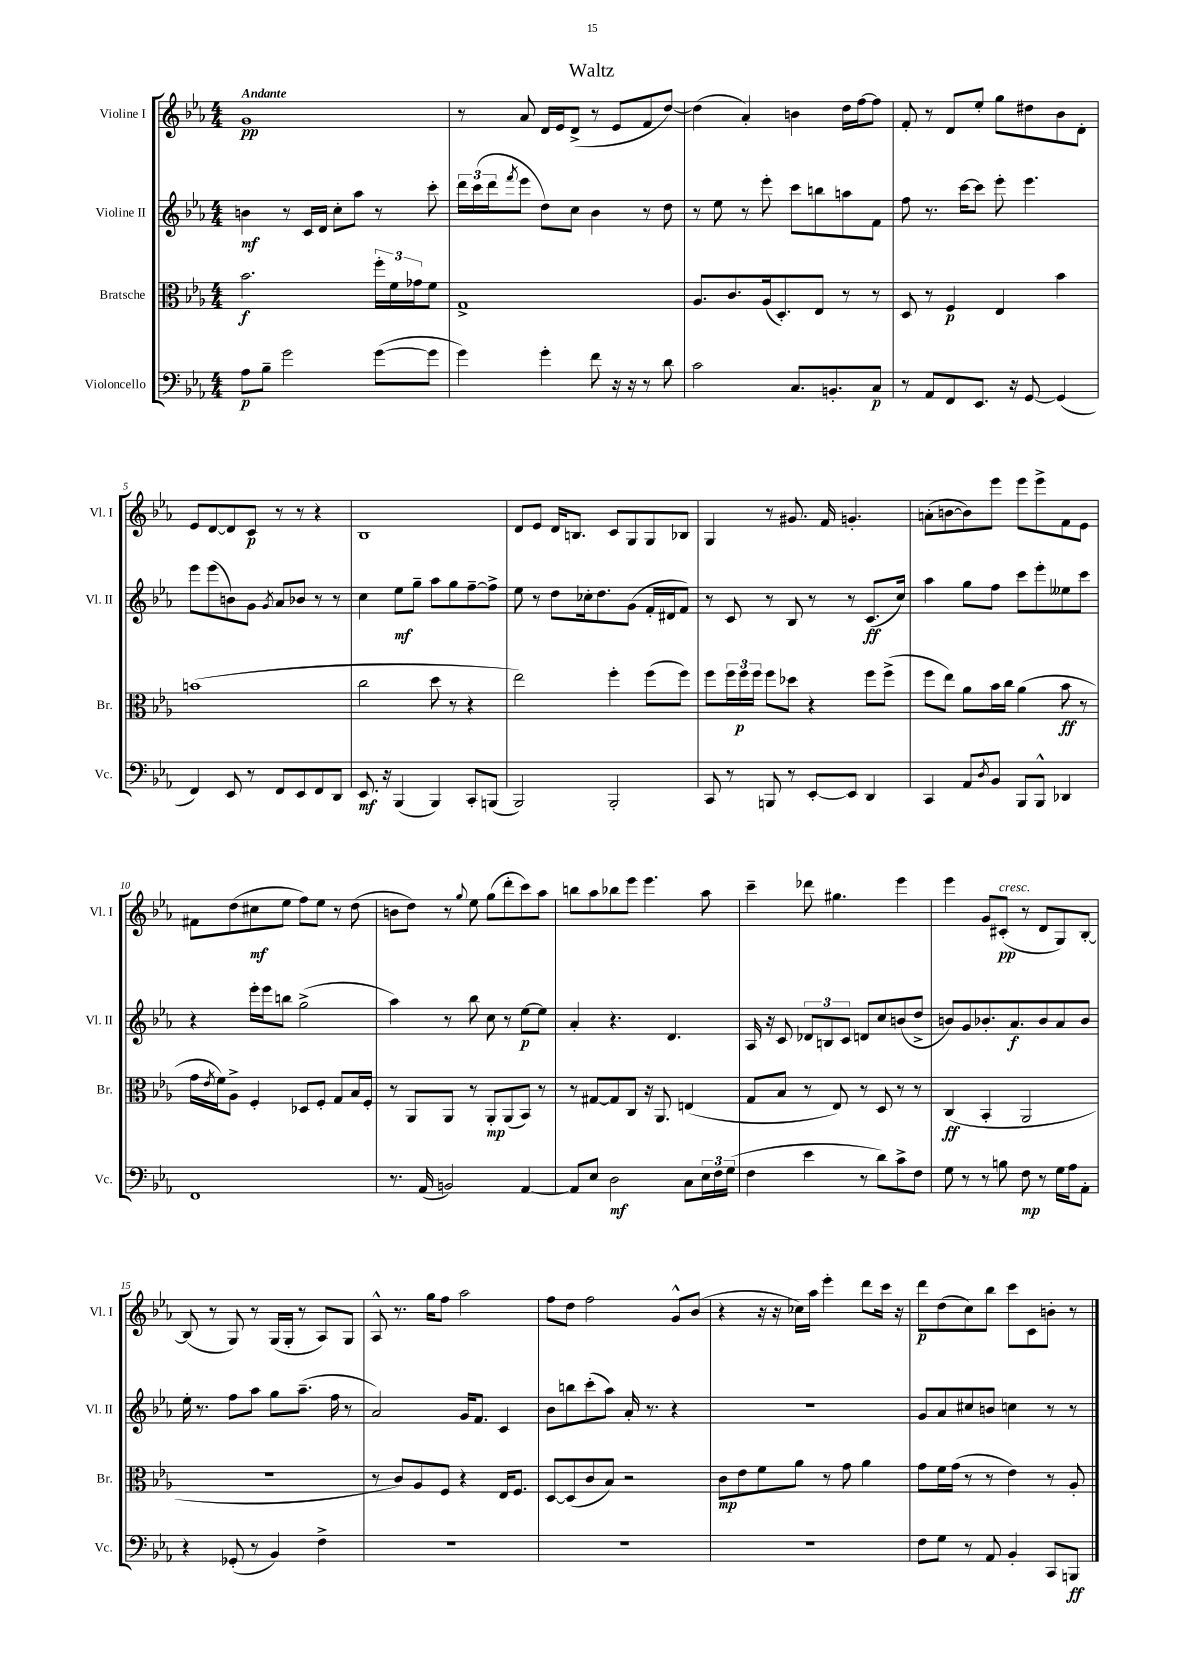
\header { title = "Waltz" }
<<
\new StaffGroup <<
\new Staff = "s0" \with { instrumentName = "Violine I" shortInstrumentName = "Vl. I" } {
    \clef treble \key ees \major \numericTimeSignature \time 4/4 \tempo "Andante"
    g'1\pp |
    r8 aes'8 d'16 ees'16 d'8->( r8 ees'8 f'8 d''8~) |
    d''4( aes'4-.) b'4 d''16 f''16~ f''8 |
    f'8-. r8 d'8 ees''8-. g''8 dis''8 bes'8 d'8-. |
    ees'8 d'8~ d'8 c'8\p r8 r8 r4 |
    bes1 |
    d'8 ees'8 d'16 b8. c'8 g8 g8 bes8 |
    g4 r8 gis'8. f'16 g'4.-. |
    a'8-.( b'8~ b'8) ees'''8 ees'''8 ees'''8-> f'8 ees'8 |
    fis'8 d''8( cis''8\mf ees''8 f''8) ees''8 r8 d''8( |
    b'8 d''8) r8 \appoggiatura { g''8 } ees''8 g''8( d'''8-. c'''8) aes''8 |
    b''8 aes''8 bes''8 ees'''8 ees'''4. aes''8 |
    c'''4-- des'''8 gis''4. ees'''4 |
    ees'''4 g'8 cis'8-.\pp^\markup { \italic "cresc." }( r8 d'8 g8) bes8~-. |
    bes8( r8 g8) r8 g16( g16-. r8 aes8) g8 |
    aes8-^ r8. g''16 f''8 aes''2 |
    f''8 d''8 f''2 g'8-^ bes'8( |
    r4 r16 r16 ces''16) aes''16 ees'''4-. d'''8 c'''16 r16 |
    d'''8\p d''8( c''8) bes''8 c'''8 c'8 b'8-. r8 \bar "|." |
}
\new Staff = "s1" \with { instrumentName = "Violine II" shortInstrumentName = "Vl. II" } {
    \clef treble \key ees \major \numericTimeSignature \time 4/4
    b'4\mf r8 c'16 d'16 c''8-. aes''8 r8 c'''8-. |
    \tuplet 3/2 { d'''16 c'''16( d'''16 } \acciaccatura { f'''8 } ees'''8 d''8) c''8 bes'4 r8 d''8 |
    r8 ees''8 r8 ees'''8-. c'''8 b''8 a''8 f'8 |
    f''8 r8. c'''16~ c'''8 ees'''8-. ees'''4. |
    ees'''8 ees'''8( b'8) g'8 \acciaccatura { g'8 } aes'8 bes'8 r8 r8 |
    c''4 ees''8\mf g''8-- aes''8 g''8 f''8~-- f''8-> |
    ees''8 r8 d''8 ces''16-. d''8. g'8( f'16-. dis'16 f'8) |
    r8 c'8 r8 bes8 r8 r8 c'8.\ff( c''16) |
    aes''4 g''8 f''8 c'''8 ees'''8-. eeses''8 c'''8 |
    r4 ees'''16-. ees'''16 b''8 g''2->( |
    aes''4) r8 bes''8 c''8 r8 ees''8~\p ees''8 |
    aes'4-. r4. d'4. |
    aes16 r16 c'8 \tuplet 3/2 { des'8 b8 c'8 } d'8 c''8 b'8( d''8-> |
    b'8) g'8 bes'8.-. aes'8.\f bes'8 aes'8 bes'8 |
    ees''16-. r8. f''8 aes''8 g''8 aes''8.--( f''16 r8 |
    aes'2) g'16 f'8. c'4 |
    bes'8 b''8 c'''8-.( aes''8) aes'16-. r8. r4 |
    R1 |
    g'8 aes'8 cis''8 b'8 c''4 r8 r8 \bar "|." |
}
\new Staff = "s2" \with { instrumentName = "Bratsche" shortInstrumentName = "Br." } {
    \clef alto \key ees \major \numericTimeSignature \time 4/4
    bes'2.\f \tuplet 3/2 { f''16-. f'16 ges'16 } f'8 |
    g1-> |
    aes8. c'8. aes16( d8.-.) ees8 r8 r8 |
    d8 r8 f4\p ees4 bes'4 |
    b'1( |
    c''2 d''8 r8 r4 |
    ees''2) f''4-. f''8( f''8) |
    f''8 \tuplet 3/2 { f''16 f''16\p f''16 } f''8 des''8 r4 f''8 f''8->( |
    f''8 ees''8) aes'8 bes'16 c''16 aes'4( bes'8\ff r8 |
    g'16 \acciaccatura { ees'8 } f'16) aes8-> f4-. des8 f8-. g8 bes16 f16-. |
    r8 aes,8 aes,8 r8 aes,8-.\mp aes,8( bes,8) r8 |
    r8 gis8~ gis8 c8 r16 aes,8. e4( |
    g8 bes8 r8 ees8) r8 d8 r8 r8 |
    c4\ff( bes,4-. aes,2 |
    R1 |
    r8 c'8) aes8 f8 r4 ees16 f8. |
    d8~ d8( c'8 bes8) r2 |
    c'8\mp ees'8 f'8 aes'8 r8 g'8 aes'4 |
    g'8 f'16 g'16( r8 r8 ees'4) r8 aes8-. \bar "|." |
}
\new Staff = "s3" \with { instrumentName = "Violoncello" shortInstrumentName = "Vc." } {
    \clef bass \key ees \major \numericTimeSignature \time 4/4
    aes8\p bes8-- g'2 g'8~( g'8 |
    g'4) g'4-. f'8 r16 r16 r8 d'8 |
    c'2 c8. b,8.-. c8\p |
    r8 aes,8 f,8 ees,8. r16 g,8~ g,4( |
    f,4) ees,8 r8 f,8 ees,8 f,8 d,8 |
    ees,8.\mf r16 bes,,4( bes,,4) c,8-. b,,8( |
    bes,,2) bes,,2-. |
    c,8 r8 b,,8 r8 ees,8~-. ees,8 d,4 |
    c,4 aes,8 \acciaccatura { d8 } bes,8 bes,,8 bes,,8-^ des,4 |
    f,1 |
    r8. aes,16( b,2) aes,4~ |
    aes,8 ees8 d2\mf c8 \tuplet 3/2 { ees16 f16 g16( } |
    f4 ees'4 r8 d'8) c'8-> f8 |
    g8 r8 r8 b8 f8\mp r8 g16 aes16 aes,8-. |
    r4 ges,8-.( r8 bes,4) f4-> |
    r1 |
    R1 |
    R1 |
    f8 g8 r8 aes,8 bes,4-. c,8 b,,8\ff \bar "|." |
}
>>
>>
